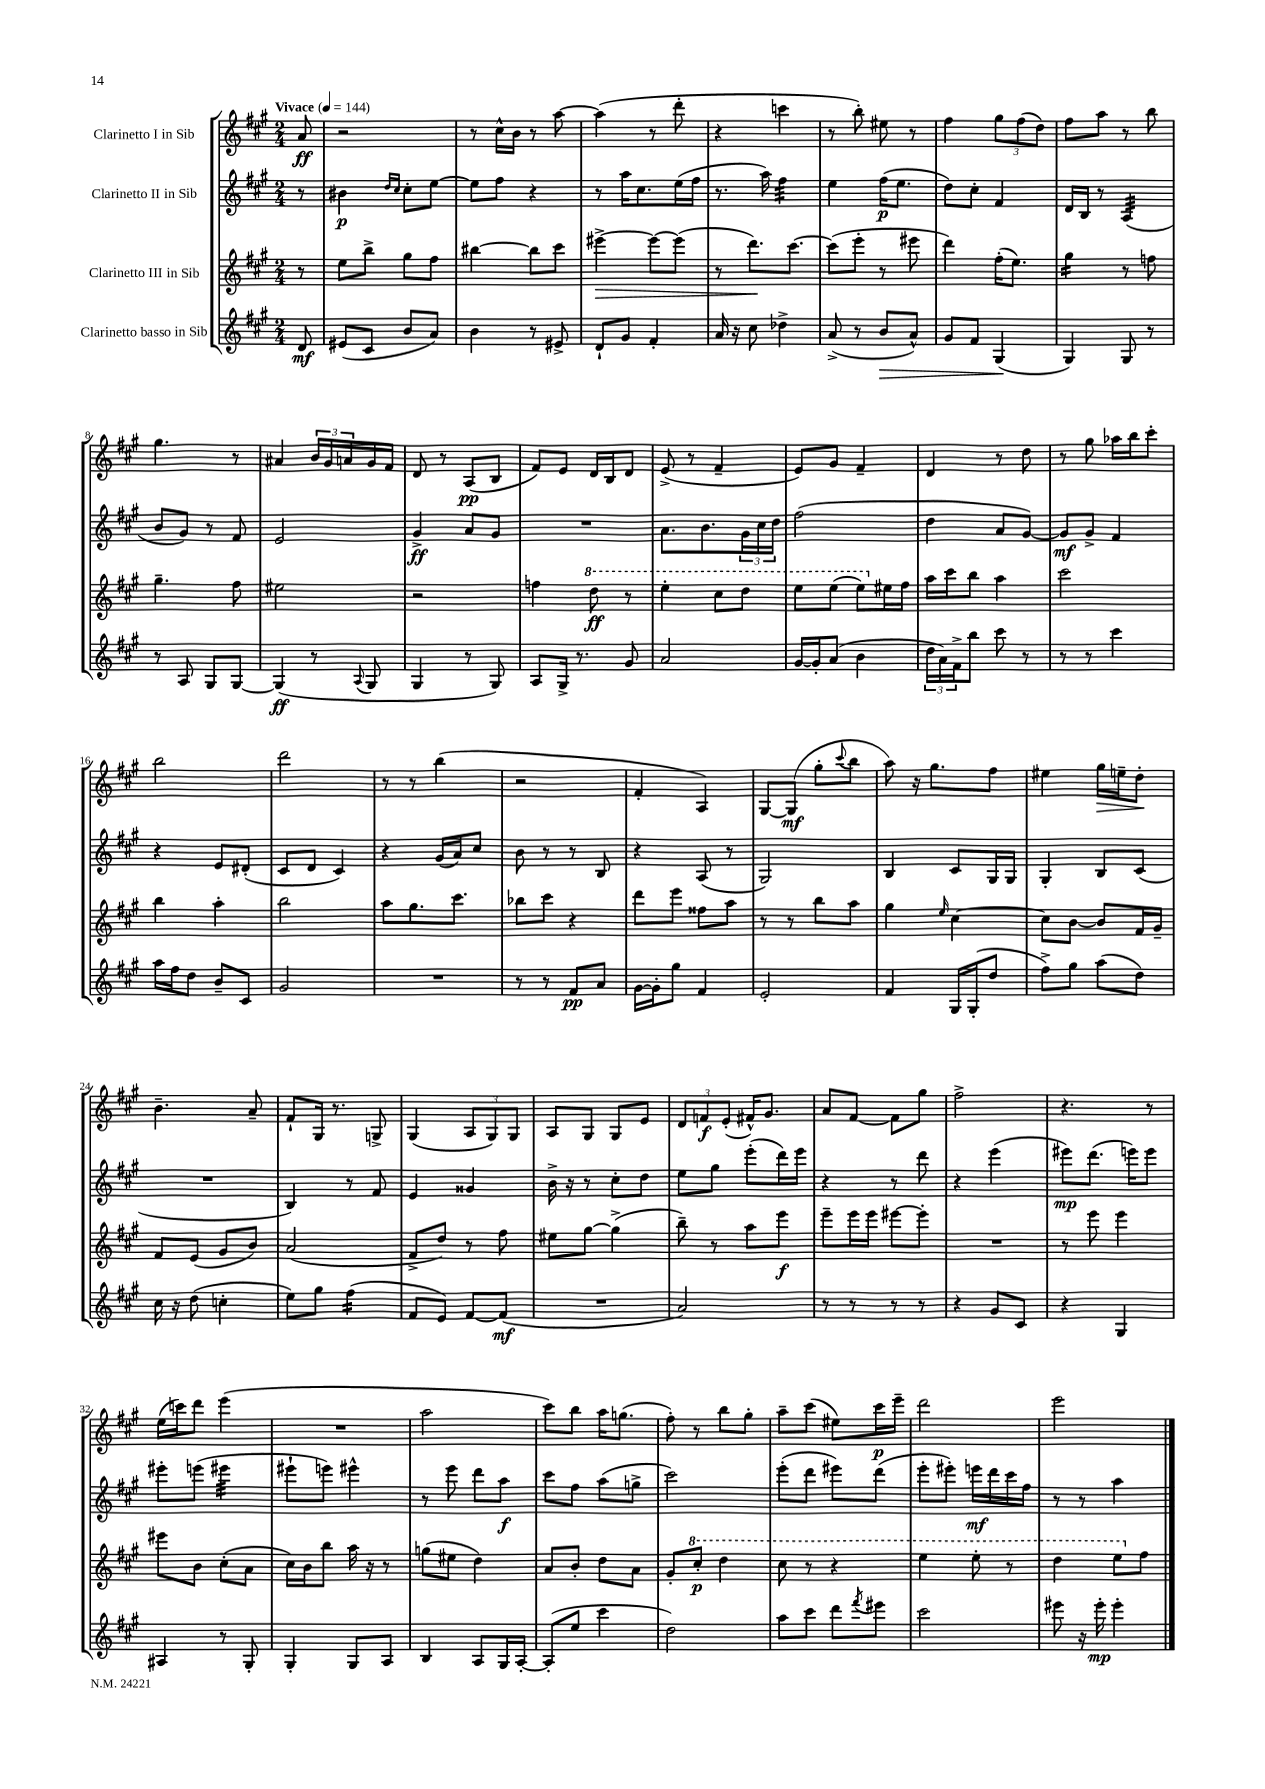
<<
\new StaffGroup <<
\new Staff = "s0" \with { instrumentName = "Clarinetto I in Sib" } {
    \clef treble \key a \major \numericTimeSignature \time 2/4 \partial 8 \tempo "Vivace" 4 = 144
    a'8\ff |
    r2 |
    r8 cis''16-^ b'16 r8 a''8~ |
    a''4( r8 d'''8-. |
    r4 c'''4 |
    r8 b''8-.) eis''8 r8 |
    fis''4 \tuplet 3/2 { gis''8 fis''8( d''8) } |
    fis''8 a''8 r8 b''8 |
    gis''4. r8 |
    ais'4 \tuplet 3/2 { b'16 gis'16 a'16 } gis'16 fis'16 |
    d'8 r8 a8\pp( b8 |
    fis'8) e'8 d'16 b16 d'8 |
    e'8->( r8 fis'4-- |
    e'8) gis'8 fis'4-- |
    d'4 r8 d''8 |
    r8 gis''8 aes''16 b''16 cis'''8-. |
    b''2 |
    d'''2 |
    r8 r8 b''4( |
    r2 |
    fis'4-. a4) |
    gis8~ gis8\mf( gis''8-. \appoggiatura { cis'''8 } b''8 |
    a''8) r16 gis''8. fis''8 |
    eis''4 gis''16\> e''16-- d''8-.\! |
    b'4.-- a'8-- |
    fis'8-! gis16 r8. g8-> |
    gis4( \tuplet 3/2 { a8 gis8) gis8 } |
    a8 gis8 gis8 e'8 |
    \tuplet 3/2 { d'8 f'8\f e'8-.( } fis'16-^) gis'8. |
    a'8 fis'8~ fis'8 gis''8 |
    fis''2-> |
    r4. r8 |
    e''16( c'''16) d'''8 e'''4( |
    R2 |
    a''2 |
    cis'''8) b''8 a''16 g''8.( |
    fis''8-.) r8 b''8 gis''8-. |
    a''8-- cis'''8( eis''8) cis'''16\p e'''16-- |
    d'''2 |
    e'''2 \bar "|." |
}
\new Staff = "s1" \with { instrumentName = "Clarinetto II in Sib" } {
    \clef treble \key a \major \numericTimeSignature \time 2/4 \partial 8
    r8 |
    bis'4\p \grace { d''16 cis''16 } cis''8-. e''8~ |
    e''8 fis''8 r4 |
    r8 a''16 cis''8. e''16( fis''16 |
    r8. a''16) fis''4:32 |
    e''4 fis''16\p( e''8. |
    d''8) cis''8-. fis'4 |
    d'16 b16 r8 a4:32( |
    b'8 gis'8) r8 fis'8 |
    e'2 |
    gis'4->\ff a'8 gis'8 |
    R2 |
    a'8. b'8. \tuplet 3/2 { gis'16 cis''16 d''16 } |
    fis''2( |
    d''4 a'8 gis'8~) |
    gis'8\mf gis'8-> fis'4 |
    r4 e'8 dis'8-.( |
    cis'8 d'8 cis'4) |
    r4 gis'16( a'16) cis''8 |
    b'8 r8 r8 b8 |
    r4 a8( r8 |
    gis2) |
    b4 cis'8 gis16 gis16 |
    gis4-. b8 cis'8( |
    R2 |
    b4) r8 fis'8 |
    e'4 gisis'4 |
    b'16-> r16 r8 cis''8-. d''8 |
    e''8 gis''8 e'''8-.( d'''16) e'''16 |
    r4 r8 d'''8 |
    r4 e'''4( |
    eis'''8\mp) d'''8.( e'''16) e'''8 |
    eis'''8-. e'''8( eis'''4:32 |
    eis'''8-! e'''8) eis'''4-^ |
    r8 e'''8 d'''8 a''8\f |
    cis'''8 fis''8 a''8( g''8-> |
    cis'''2) |
    e'''8-.( d'''8 eis'''8) d'''8( |
    e'''8-. eis'''8-.) e'''16\mf d'''16 cis'''16 fis''16 |
    r8 r8 a''4 \bar "|." |
}
\new Staff = "s2" \with { instrumentName = "Clarinetto III in Sib" } {
    \clef treble \key a \major \numericTimeSignature \time 2/4 \partial 8
    r8 |
    e''8 b''8-> gis''8 fis''8 |
    bis''4~ bis''8 cis'''8 |
    eis'''4~->\> eis'''8~ eis'''8( |
    r8 d'''8.\!) cis'''8.~ |
    cis'''8( e'''8-. r8 eis'''8 |
    d'''4) fis''16-.( e''8.) |
    gis''4:16 r8 f''8 |
    gis''4.-- fis''8 |
    eis''2 |
    r2 |
    f''4 \ottava #1 d'''8\ff r8 |
    e'''4-. cis'''8 d'''8 |
    e'''8 e'''8( e'''8) \ottava #0 eis''16 fis''16 |
    a''16 cis'''16 b''8 a''4 |
    cis'''2 |
    b''4 a''4-. |
    b''2 |
    a''8 gis''8. cis'''8. |
    bes''8 cis'''8 r4 |
    d'''8 e'''8 fisis''8 a''8 |
    r8 r8 b''8 a''8 |
    gis''4 \grace { e''16 } cis''4~ |
    cis''8 b'8~ b'8 fis'16 gis'16-- |
    fis'8 e'8( gis'8 b'8) |
    a'2( |
    fis'8-> d''8) r8 fis''8 |
    eis''8 gis''8~ gis''4->( |
    b''8--) r8 a''8 e'''8\f |
    e'''8-- e'''16 e'''16 eis'''8~ eis'''8-. |
    R2 |
    r8 e'''8 e'''4 |
    eis'''8 b'8 cis''8-.( a'8 |
    cis''16) b'16 b''8 a''16 r16 r8 |
    g''8( eis''8 d''4) |
    a'8 b'8-. d''8 a'8 |
    gis'8-. \ottava #1 cis'''8-.\p d'''4 |
    cis'''8 r8 r4 |
    e'''4 e'''8-. r8 |
    d'''4 e'''8 \ottava #0 fis''8 \bar "|." |
}
\new Staff = "s3" \with { instrumentName = "Clarinetto basso in Sib" } {
    \clef treble \key a \major \numericTimeSignature \time 2/4 \partial 8
    d'8\mf |
    eis'8( cis'8 b'8 a'8) |
    b'4 r8 eis'8-> |
    d'8-! gis'8 fis'4-. |
    a'16 r16 cis''8 des''4-> |
    a'8->( r8 b'8\> a'8-^) |
    gis'8 fis'8 gis4\!( |
    gis4) gis8 r8 |
    r8 a8 gis8 gis8~ |
    gis4\ff( r8 \appoggiatura { a8 } gis8 |
    gis4 r8 gis8) |
    a8 gis16-> r8. gis'8 |
    a'2 |
    gis'16~ gis'16-. a'8( b'4 |
    \tuplet 3/2 { d''16 a'16) fis'16-> } b''8 cis'''8 r8 |
    r8 r8 cis'''4 |
    a''16 fis''16 d''8 b'8-- cis'8 |
    gis'2 |
    R2 |
    r8 r8 fis'8\pp a'8 |
    gis'16~ gis'16-. gis''8 fis'4 |
    e'2-. |
    fis'4 gis16 gis16-.( d''8 |
    fis''8->) gis''8 a''8( d''8) |
    cis''16 r16 d''8( c''4-. |
    e''8) gis''8 fis''4:16( |
    fis'8 e'8) fis'8~ fis'8\mf( |
    R2 |
    a'2) |
    r8 r8 r8 r8 |
    r4 gis'8 cis'8 |
    r4 gis4 |
    ais4 r8 gis8-. |
    gis4-. gis8 a8 |
    b4 a8 gis16 a16~-. |
    a8-.( e''8 cis'''4 |
    d''2) |
    a''8 cis'''8 d'''8 \acciaccatura { fis'''8 } eis'''8 |
    cis'''2 |
    eis'''8 r16 eis'''16-.\mp eis'''4-. \bar "|." |
}
>>
>>
